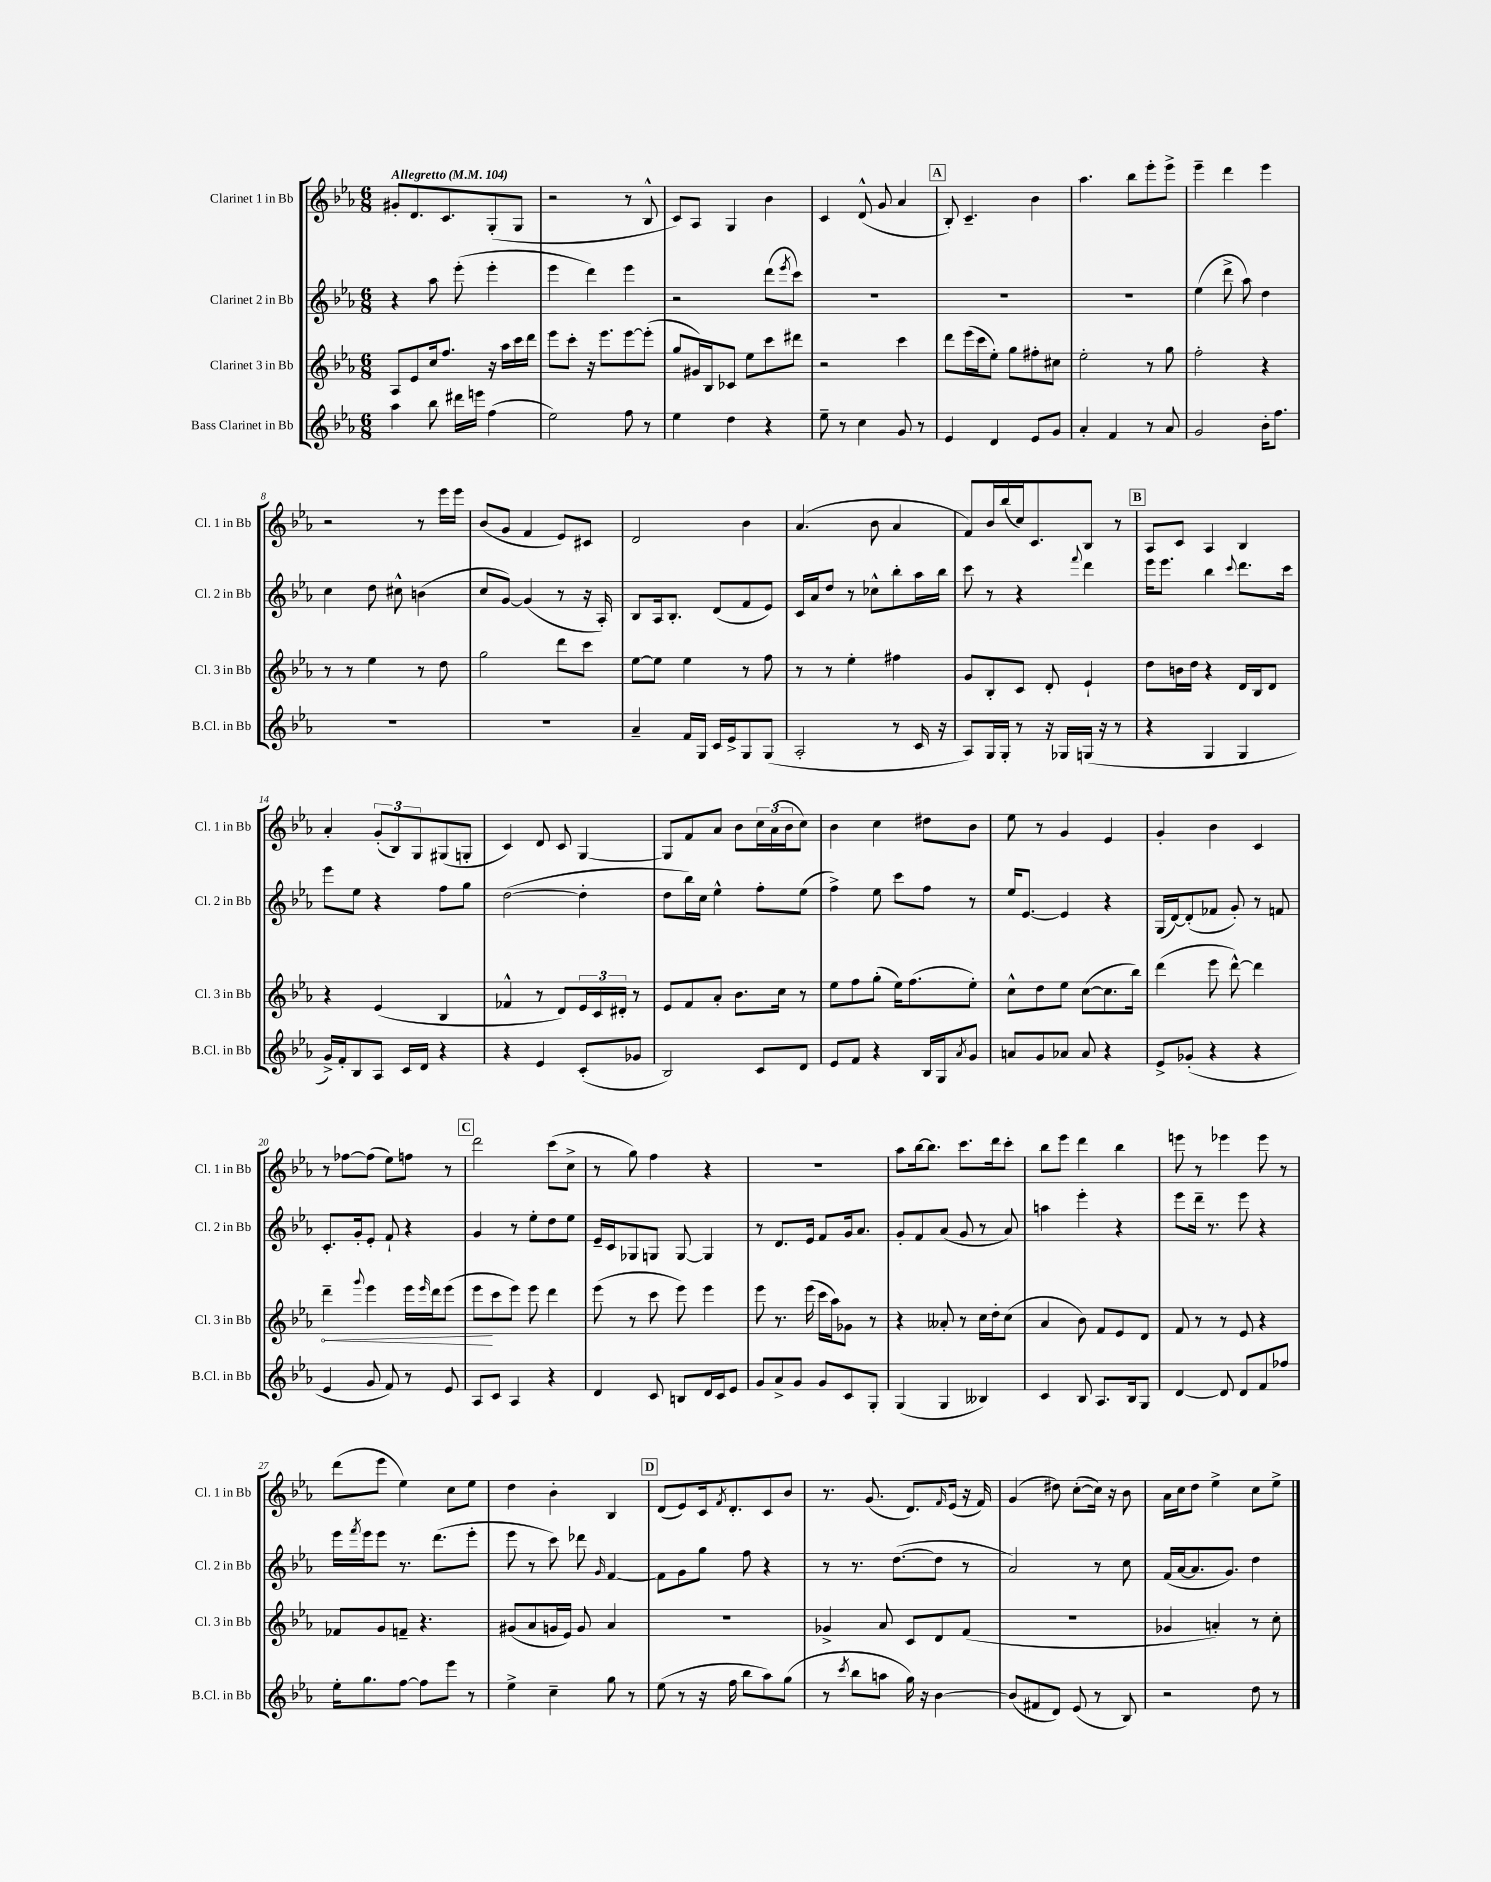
<<
\new StaffGroup <<
\new Staff = "s0" \with { instrumentName = "Clarinet 1 in Bb" shortInstrumentName = "Cl. 1 in Bb" } {
    \clef treble \key ees \major \numericTimeSignature \time 6/8 \tempo "Allegretto" 4 = 104
    gis'8-. d'8. c'8. g8-.( g8 |
    r2 r8 bes8-^ |
    c'8) aes8 g4 bes'4 |
    c'4 d'8-^( g'8 aes'4 |
    \mark \markup { \box "A" } bes8-.) c'4.-- bes'4 |
    aes''4. bes''8 ees'''8-. ees'''8-> |
    ees'''4-- d'''4 ees'''4 |
    r2 r8 ees'''16 ees'''16 |
    bes'8( g'8 f'4 ees'8) cis'8 |
    d'2 bes'4 |
    aes'4.( bes'8 aes'4 |
    f'8) bes'16 bes''16( c''16) c'8. bes8 r8 |
    \mark \markup { \box "B" } aes8 c'8 aes4 bes4 |
    aes'4-. \tuplet 3/2 { g'8-.( bes8) g8 } gis8( g8-. |
    c'4) d'8 c'8 g4~ |
    g8 f'8 aes'8 bes'8 \tuplet 3/2 { c''16 aes'16( bes'16 } c''8) |
    bes'4 c''4 dis''8 bes'8 |
    ees''8 r8 g'4 ees'4 |
    g'4-. bes'4 c'4 |
    r8 fes''8~ fes''8( ees''8) f''8 r8 |
    \mark \markup { \box "C" } d'''2 c'''8( c''8-> |
    r8 g''8) f''4 r4 |
    R2. |
    aes''8 bes''16~ bes''8. c'''8. d'''16 c'''8-. |
    bes''8 ees'''8 d'''4 bes''4 |
    e'''8 r8 ees'''4 ees'''8 r8 |
    d'''8( ees'''8 ees''4) c''8 ees''8 |
    d''4 bes'4-. bes4 |
    \mark \markup { \box "D" } d'8( ees'8) c'16 \acciaccatura { f'8 } d'8.-. c'8 bes'8 |
    r8. g'8.( d'8.) \grace { f'16 } ees'16( r16 f'16) |
    g'4( dis''8) c''8~-.( c''16) r16 bes'8 |
    aes'16 c''16 d''8 ees''4-> c''8 ees''8-> \bar "|." |
}
\new Staff = "s1" \with { instrumentName = "Clarinet 2 in Bb" shortInstrumentName = "Cl. 2 in Bb" } {
    \clef treble \key ees \major \numericTimeSignature \time 6/8
    r4 aes''8 ees'''8-.( ees'''4-. |
    ees'''4 d'''4) ees'''4 |
    r2 d'''8( \acciaccatura { ees'''8 } c'''8) |
    R2. |
    \mark \markup { \box "A" } R2. |
    R2. |
    ees''4( d'''8-> aes''8) d''4 |
    c''4 d''8 cis''8-^ b'4( |
    c''8 g'8~) g'4( r8 r16 aes16-.) |
    bes8 aes16 bes8.-. d'8( f'8 ees'8) |
    c'16 aes'16 d''8 r8 ces''8-^ bes''8-. aes''16 bes''16 |
    c'''8 r8 r4 \appoggiatura { f'''8 } d'''4 |
    \mark \markup { \box "B" } ees'''16 ees'''8. bes''4 \appoggiatura { c'''8 } d'''8. c'''16 |
    ees'''8 ees''8 r4 f''8 g''8 |
    d''2~( d''4-. |
    d''8 bes''16) c''16 ees''4-^ f''8-. ees''8( |
    f''4->) ees''8 c'''8 f''8 r8 |
    ees''16 ees'8.~ ees'4 r4 |
    g16( d'16~) d'8-.( fes'8 g'8-.) r8 f'8 |
    c'8.-. g'16-. ees'8-. f'8-! r4 |
    \mark \markup { \box "C" } g'4 r8 ees''8-. d''8 ees''8 |
    ees'16-- c'16 ges8 g8 g8~ g4 |
    r8 d'8. ees'16 f'8 g'16 aes'8. |
    g'8-. f'8 aes'8( g'8 r8 aes'8) |
    a''4 ees'''4-. r4 |
    ees'''8 d'''16-- r8. ees'''8 r4 |
    ees'''16 \acciaccatura { f'''8 } ees'''16 ees'''8 r8. d'''8.( ees'''8-. |
    ees'''8 r8 c'''8) des'''8 \grace { g'16 } f'4~ |
    \mark \markup { \box "D" } f'8 g'8 g''8 f''8 r4 |
    r8 r8. d''8.~( d''8 r8 |
    aes'2) r8 c''8 |
    f'16( aes'16~ aes'8. g'8.) d''4 \bar "|." |
}
\new Staff = "s2" \with { instrumentName = "Clarinet 3 in Bb" shortInstrumentName = "Cl. 3 in Bb" } {
    \clef treble \key ees \major \numericTimeSignature \time 6/8
    aes8 ees'8 c''16 f''8. r16 aes''16 c'''16 d'''16 |
    ees'''8 c'''8-. r16 ees'''8. ees'''8~ ees'''8-.( |
    g''8 gis'16) bes16 ces'8 ees''8 c'''8 dis'''8 |
    r2 c'''4 |
    \mark \markup { \box "A" } d'''8 ees'''16( c'''16 ees''8-.) g''8 fis''8-. cis''8 |
    ees''2-. r8 g''8 |
    f''2-. r4 |
    r8 r8 ees''4 r8 d''8 |
    g''2 d'''8 c'''8 |
    ees''8~ ees''8 ees''4 r8 f''8 |
    r8 r8 ees''4-. fis''4 |
    g'8 bes8-. c'8 d'8-. ees'4-! |
    \mark \markup { \box "B" } d''8 b'16 d''16 r4 d'16 bes16 d'8 |
    r4 ees'4( bes4 |
    fes'4-^ r8 d'8) \tuplet 3/2 { ees'16 c'16 dis'16-. } r8 |
    ees'8 f'8 aes'8-. bes'8. c''16 r8 |
    ees''8 f''8 g''8-.( ees''16) f''8.( ees''8-.) |
    c''8-^ d''8 ees''8 c''8~( c''8. bes''16) |
    d'''4( ees'''8 d'''8~-^) d'''4 |
    \once \override Hairpin.circled-tip = ##t d'''4--\< \appoggiatura { g'''8 } ees'''4 ees'''16 \grace { ees'''16 } d'''16 ees'''8( |
    \mark \markup { \box "C" } ees'''8\! c'''8 ees'''8) ees'''8 d'''4 |
    ees'''8( r8 c'''8 ees'''8) ees'''4 |
    ees'''8 r8. ees'''16( c'''16 aes''16) ges'8 r8 |
    r4 aeses'8-. r8 c''16 d''16-. c''8( |
    aes'4 bes'8) f'8 ees'8 d'8 |
    f'8 r8 r8 ees'8 r4 |
    fes'8 g'8 f'8-- r4. |
    gis'8( aes'8 g'16 ees'16) g'8 aes'4 |
    \mark \markup { \box "D" } R2. |
    ges'4-> aes'8 c'8 d'8 f'8( |
    R2. |
    ges'4 a'4-.) r8 c''8-. \bar "|." |
}
\new Staff = "s3" \with { instrumentName = "Bass Clarinet in Bb" shortInstrumentName = "B.Cl. in Bb" } {
    \clef treble \key ees \major \numericTimeSignature \time 6/8
    aes''4 bes''8 dis'''16 e'''16 f''4( |
    ees''2) f''8 r8 |
    ees''4 d''4 r4 |
    ees''8-- r8 c''4 g'8 r8 |
    \mark \markup { \box "A" } ees'4 d'4 ees'8 g'8 |
    aes'4-. f'4 r8 aes'8 |
    g'2 bes'16-. f''8. |
    R2. |
    R2. |
    aes'4-- f'16 g16 c'16 ees'16-> g8 g8( |
    aes2-. r8 c'16 r16 |
    aes8) g16 g16-. r8 r16 ges16 g16( r16 r8 |
    \mark \markup { \box "B" } r4 g4 g4 |
    g'16->) f'16-. bes8 aes8 c'16 d'16 r4 |
    r4 ees'4 c'8-.( ges'8 |
    bes2) c'8 d'8 |
    ees'8 f'8 r4 bes16 g16 \acciaccatura { aes'8 } g'8 |
    a'8 g'8 aes'8 aes'8 r4 |
    ees'8-> ges'8-.( r4 r4 |
    ees'4 g'8 f'8) r8 ees'8 |
    \mark \markup { \box "C" } aes8 c'8 aes4 r4 |
    d'4 c'8 b8 d'16 c'16 ees'8 |
    g'8 aes'8-> g'8 g'8 c'8 g8-. |
    g4( g4 beses4) |
    c'4 bes8 aes8. bes16 g8 |
    d'4~ d'8 d'8 f'8 fes''8 |
    ees''16-. g''8. f''8~ f''8 ees'''8 r8 |
    ees''4-> c''4-- g''8 r8 |
    \mark \markup { \box "D" } ees''8( r8 r16 f''16 bes''8 aes''8) g''8( |
    r8 \acciaccatura { c'''8 } bes''8 a''8 g''16) r16 bes'4~ |
    bes'8( fis'8 d'8) ees'8( r8 bes8) |
    r2 d''8 r8 \bar "|." |
}
>>
>>
